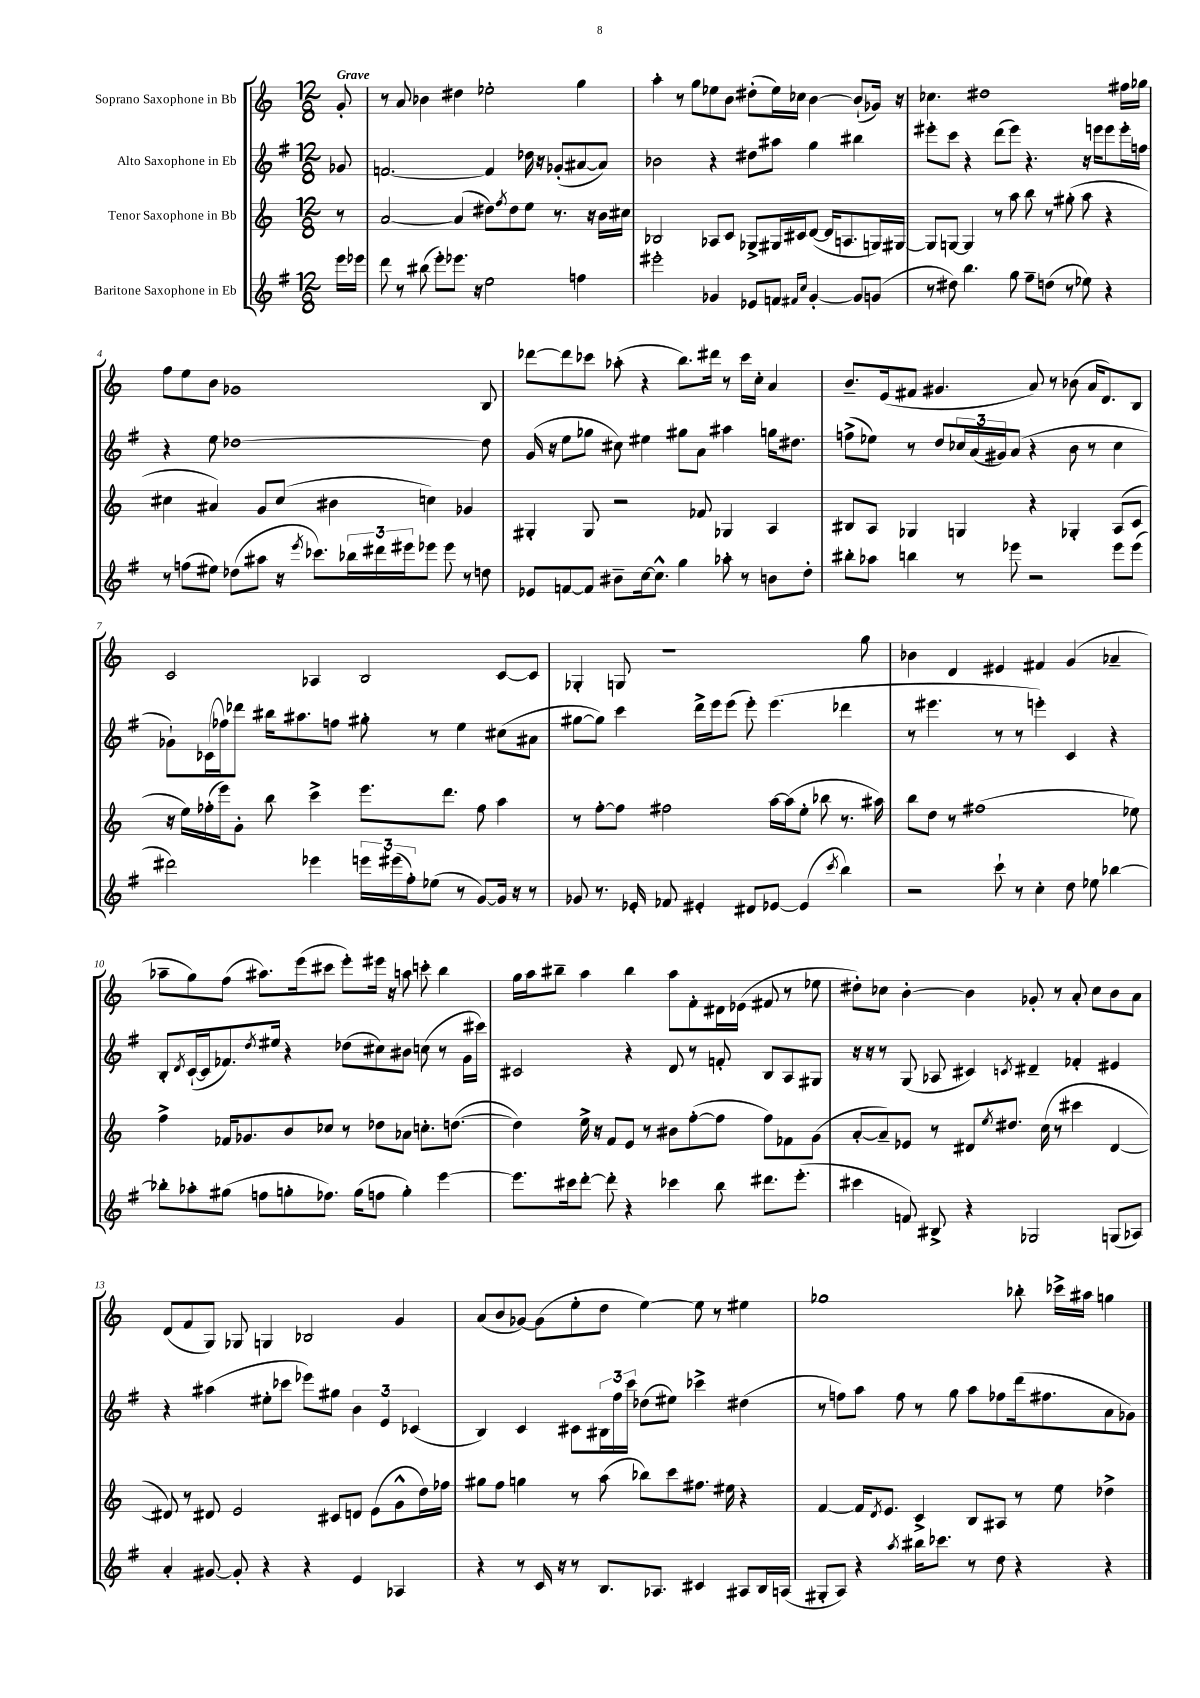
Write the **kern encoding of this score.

**kern	**kern	**kern	**kern
*staff4	*staff3	*staff2	*staff1
*clefG2	*clefG2	*clefG2	*clefG2
*k[f#]	*k[]	*k[f#]	*k[]
*M12/8	*M12/8	*M12/8	*M12/8
16eee	8r	8g-	8g'
16eee-	.	.	.
=	=	=	=
8ddd	[2a	[2.f	8r
8r	.	.	8a
(8bb#	.	.	4b-
8eee')	.	.	.
8.eee-	(4a]	.	4dd#
16r	.	.	.
2ee	8dd#)	4f]	2ee-'
.	8qff	.	.
.	8dd#	.	.
.	8ee	16dd-	.
.	.	16r	.
.	8.r	(8g-'	.
4ff	.	[8a#	4gg
.	16r	.	.
.	16b	8a#])	.
.	16cc#	.	.
=	=	=	=
2eee#'	2B-	2b-	4aa'
.	.	.	8r
.	.	.	8gg
4g-	8A-	4r	8ee-
.	8c	.	8b
8e-	8G-^	8dd#	(8dd#'
8f	16G#	8aa#	16ee-)
.	16c#	.	16cc-
16qqf#	.	.	.
16qqcc	.	.	.
[4g-'	([8d	4gg	[4b
.	16d]	.	.
.	8.A	.	.
8g-]	.	4bb#	(8b`]
(8g	16G)	.	16g-)
.	[16G#	.	16r
=	=	=	=
8r	8G#]	8eee#'	4.cc-
8dd#)	[8G	8ccc	.
4.bb	4G]	4r	.
.	.	.	1dd#
.	8r	(8ddd	.
8gg	8aa	8eee#)	.
8ff#~	8bb	4.r	.
(8dd	8r	.	.
8r	(8gg#'	.	.
8ee-)	8aa	16r	.
.	.	16eee	.
4r	4r	8eee	.
.	.	16eee'	16ff#
.	.	16ff	16gg-
=	=	=	=
8r	4cc#	4r	8ff
(8ff	.	.	8ee
8ee#)	4a#)	8ee	8b
(8dd-	.	[1dd-	1g-
8aa#	8g	.	.
16r	(8cc#	.	.
8qeee	.	.	.
8.ccc-)	.	.	.
.	4b#	.	.
24bb-	.	.	.
24ddd#	.	.	.
24eee#	.	.	.
8eee-	4cc)	.	.
8eee-	.	.	.
8r	4g-	.	.
8dd	.	8dd-]	8B
=	=	=	=
8e-	4G#'	(16g	[8ddd-
.	.	16r	.
[8f	.	8ee	8ddd-]
8f]	8G#	8gg-	8ccc-
8b#~	2r	8cc#)	(8aa-'
[16cc	.	4ee#	4r
8.cc^^]	.	.	.
4gg	.	8gg#	8.bb)
.	8f-	8a	.
.	.	.	16ddd#
8aa-'	4G-	4aa#	8r
8r	.	.	16ccc-
.	.	.	16cc'
8b	4A	16gg	4a
.	.	8.dd#	.
8dd'	.	.	.
=	=	=	=
8bb#'	8B#	(8ff^	8.b~
8aa-	8A	8ee-)	.
.	.	.	(16e
4bb	4G-	8r	8f#
.	.	8dd	4.g#
8r	4G	24cc-	.
.	.	(24a	.
.	.	24g#)	.
8eee-	.	(8a	.
2r	4r	4r	8a)
.	.	.	8r
.	4G-'	8b	(8b-
.	.	8r	16a
.	.	.	8.d)
8eee-	(8A	4cc-	.
(8eee-	8c	.	8B
=	=	=	=
2ddd#)	16r	8g-`)	2c
.	16ee)	.	.
.	(16ff-'	(16c-	.
.	16eee)	16ff-)	.
.	8g'	8ddd-	.
.	8bb	16bb#	.
.	.	8.aa#	.
4eee-	4ccc^	.	4A-
.	.	8ff	.
24eee	8.eee	8gg#'	2B
(24eee#	.	.	.
24ff#')	.	.	.
(8ee-	.	8r	.
.	8.ddd	.	.
8r	.	4ee	.
[8g)	8ff-	.	.
16g]	4aa	(8cc#	[8c
16r	.	.	.
8r	.	8a#	8c]
=	=	=	=
8g-	8r	[8gg#	4G-'
8.r	[8ff'	8gg#])	.
.	8ff]	4ccc	8G
16e-'	.	.	.
8f-	2ff#	.	1r
4e#'	.	16ddd^	.
.	.	16eee	.
.	.	(8eee	.
8d#	.	8eee')	.
[8e-	[16aa	(4.eee	.
.	(16aa]	.	.
(4e-]	8ee'	.	.
.	8bb-	.	.
8qccc	.	.	.
4bb)	8.r	4ddd-	.
.	.	.	8gg
.	16aa#)	.	.
=	=	=	=
2r	8bb	8r	4b-
.	8dd	4.eee#	.
.	8r	.	4d
.	(1ff#	.	.
8ccc`	.	8r	4e#
8r	.	8r	.
4cc'	.	4eee')	4f#
8dd	.	4c	(4g
8ee-	.	.	.
[4bb-	.	4r	4a-~
.	8ee-)	.	.
=	=	=	=
8bb-']	4ff^	8B'	8aa-~
.	.	8qd	.
8aa-'	.	([16c`	8gg)
.	.	16c]	.
(8gg#	16f-	8.f-)	(8ff
.	8.g-	.	.
8ff	.	.	8.aa#)
.	.	8qdd	.
.	.	16ee#	.
8gg'	8b	4r	.
.	.	.	(16eee
8.ff-)	8cc-	.	8ccc#
.	8r	(8dd-	8eee')
(16gg	.	.	.
8ff	8dd-	8cc#)	16eee#
.	.	.	16r
4gg')	8a-	8b#	8aa
.	8.cc'	(8cc	8ccc'
[4eee	.	8r	4bb
.	([8.dd	.	.
.	.	16g	.
.	.	16ccc#)	.
=	=	=	=
8.eee]	4dd])	2c#	16gg
.	.	.	16aa
.	.	.	8bb#~
16ccc#	.	.	.
[8ddd'	16ee^	.	4aa
.	16r	.	.
8ddd']	8f	.	.
4r	8e	4r	4bb#
.	8r	.	.
4ccc-	8b#	8d	8aa
.	([8ff'	8r	8f'
8bb	8ff]	8f'	16d#
.	.	.	(16e-
8.ddd#	8ff)	8B	8f#
.	8f-	8A	8r
(8.eee'	.	.	.
.	(8g	8G#	8ee-
=	=	=	=
4ccc#	[8a'	16r	8dd#')
.	.	16r	.
.	8a~])	8r	8cc-
8f)	8e-	(8G	[4b'
8B#^	8r	8A-	.
4r	8d#	4c#)	4b]
.	8qee	.	.
.	8.dd#	.	.
.	.	8qc	.
2G-	.	4d#~	8g-'
.	(16cc	.	.
.	8r	.	8r
.	4ccc#	4f-'	8a'
.	.	.	8cc-
(8G	[4d#	4e#	8b
8A-)	.	.	8a
=	=	=	=
4a'	8d#])	4r	(8d
.	8r	.	8f
[8g#	8d#	(4aa#	8G)
8g#']	2e	.	8G-
4r	.	8ee#'	4G
.	.	8ccc-	.
4r	.	8eee-)	2B-
.	8c#	8gg#	.
4e	8d	6b	.
.	(8e	.	.
.	.	6e	.
4A-	8g^^	.	4g
.	.	(6c-	.
.	16dd)	.	.
.	16ff-	.	.
=	=	=	=
4r	8gg#	4B)	(8a
.	8ff	.	8b
8r	4gg	4c	[8g-)
16c	.	.	(8g-]
16r	.	.	.
8r	8r	8c#	8ee'
8.B	(8aa	24B#	8dd
.	.	24ff#	.
.	.	24ccc	.
.	8bb-)	(8dd-	[4ee)
8.A-	.	.	.
.	8ccc	8ee#)	.
4c#	8.ff#	4ccc-^	8ee]
.	.	.	8r
.	16ee#	.	.
8A#	4r	(4dd#	4ee#
16B	.	.	.
(16A	.	.	.
=	=	=	=
8G#'	[4f	8r	1gg-
8A)	.	8ff)	.
4r	16f]	8aa	.
.	8qd	.	.
.	8.e	.	.
.	.	8ff	.
8qaa	.	.	.
16bb#	4c^	8r	.
8.ccc-	.	.	.
.	.	8gg	.
8r	8B	8aa	.
8dd	8A#	8ff-	.
4r	8r	(16ddd	8bb-'
.	.	8.ff#	.
.	8ee	.	16ccc-^
.	.	.	16aa#
4r	4dd-^	8a	4gg
.	.	8g-)	.
==	==	==	==
*-	*-	*-	*-
